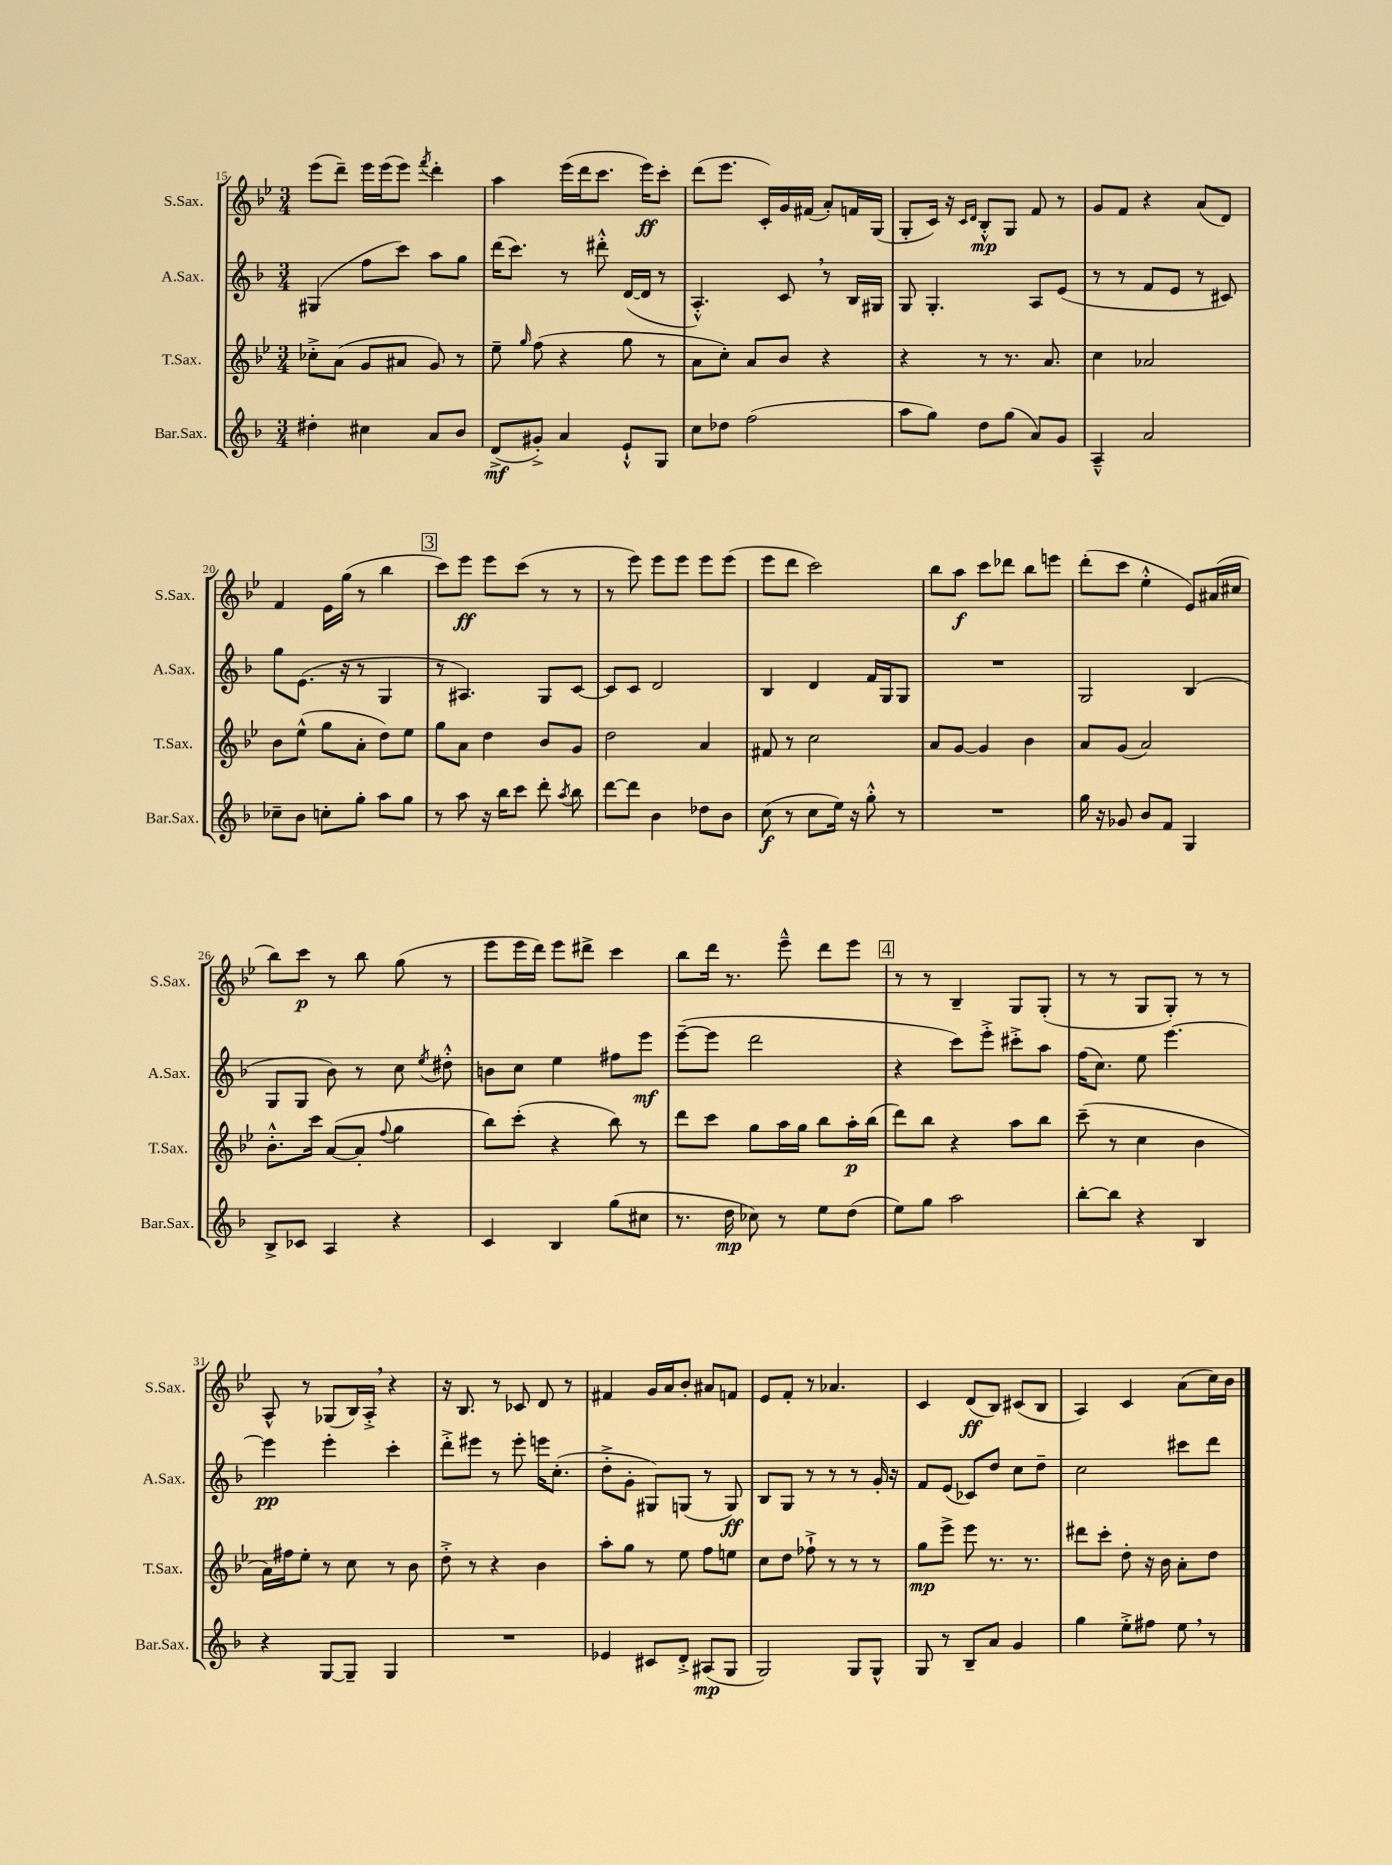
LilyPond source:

<<
\new StaffGroup <<
\new Staff = "s0" \with { instrumentName = "S.Sax." shortInstrumentName = "S.Sax." } {
    \clef treble \key bes \major \numericTimeSignature \time 3/4
    \autoBeamOff ees'''8[( d'''8]--) ees'''16[ ees'''16( ees'''8]) \acciaccatura { f'''8 } d'''4-. |
    a''4 ees'''16[( d'''16 c'''8.] ees'''16[\ff) c'''8]-. |
    d'''8[( ees'''8.] c'16[-.) g'16 fis'16]( a'8[-.) f'16 g16]( |
    g8[-. c'16]) r16 \grace { c'16[ d'16] } bes8[-.-^\mp g8] f'8 r8 |
    g'8[ f'8] r4 a'8[( d'8]) |
    f'4 ees'16[ g''16]( r8 bes''4 |
    \mark \markup { \box "3" } c'''8[) ees'''8]\ff ees'''8[ c'''8]( r8 r8 |
    r8 ees'''8) ees'''8[ ees'''8] ees'''8[ ees'''8]( |
    ees'''8[ d'''8] c'''2) |
    bes''8[ a''8]\f c'''8[ des'''8] bes''8[ e'''8] |
    d'''8[-.( c'''8] ees''4-.-^ ees'8[) ais'16( cis''16] |
    bes''8[) c'''8]\p r8 bes''8 g''8( r8 |
    ees'''8[ ees'''16 d'''16]) ees'''8[ dis'''8]-> c'''4 |
    bes''8[ d'''16] r8. ees'''8---^ d'''8[ ees'''8] |
    \mark \markup { \box "4" } r8 r8 bes4-- g8[ g8]-.( |
    r8 r8 g8[ g8]-.) r8 r8 |
    a8-^ r8 ges8[( bes16) a16]-.-> \breathe r4 |
    r16 bes8. r8 ces'8 d'8 r8 |
    fis'4 g'16[ a'16 bes'8]-. ais'8[ f'8] |
    ees'8[ f'8]-. r8 aes'4. |
    c'4 d'8[\ff( bes8]) cis'8[( bes8] |
    a4) c'4 a'8[( c''16) bes'16] \bar "|." |
}
\new Staff = "s1" \with { instrumentName = "A.Sax." shortInstrumentName = "A.Sax." } {
    \clef treble \key f \major \numericTimeSignature \time 3/4
    \autoBeamOff gis4( f''8[ c'''8]) a''8[ g''8] |
    d'''16[( c'''8.]) r8 dis'''8-.-^ d'16[~( d'16] r8 |
    a4.-.-^) c'8 \breathe r8 bes16[ gis16] |
    g8 g4.-. a8[ e'8]( |
    r8 r8 f'8[ e'8] r8 cis'8) |
    g''8[ e'8.]( r16 r8 g4 |
    \mark \markup { \box "3" } r8 ais4.) g8[ c'8]~ |
    c'8[ c'8] d'2 |
    bes4 d'4 f'16[ g16 g8] |
    R2. |
    g2 bes4( |
    g8[ g8] bes'8) r8 c''8 \acciaccatura { e''8 } dis''8-.-^ |
    b'8[ c''8] e''4 fis''8[ e'''8]\mf |
    e'''8[~--( e'''8] d'''2 |
    \mark \markup { \box "4" } r4 c'''8[) e'''8]-.-> cis'''8[-.-> a''8] |
    f''16[( c''8.]) e''8 e'''4.~ |
    e'''4\pp e'''4-. c'''4-. |
    d'''8[-.-> eis'''8] r8 eis'''8-. e'''16[ c''8.]-.( |
    d''8[-.-> g'8]-. gis8[) g8]( r8 g8\ff) |
    bes8[ g8] r8 r8 r8 g'16-. r16 |
    f'8[ e'8]( ces'8[) d''8] c''8[ d''8]-- |
    c''2 cis'''8[ d'''8] \bar "|." |
}
\new Staff = "s2" \with { instrumentName = "T.Sax." shortInstrumentName = "T.Sax." } {
    \clef treble \key bes \major \numericTimeSignature \time 3/4
    \autoBeamOff ces''8[-.-> a'8]( g'8[ ais'8] g'8) r8 |
    ees''8-- \grace { g''16 } f''8( r4 g''8 r8 |
    a'8[ c''8]-.) a'8[ bes'8] r4 |
    r4 r8 r8. a'8. |
    c''4 aes'2 |
    bes'8[ ees''8]-^( g''8[ a'8]-. d''8[) ees''8] |
    \mark \markup { \box "3" } g''8[ a'8] d''4 bes'8[ g'8] |
    d''2 a'4 |
    fis'8 r8 c''2 |
    a'8[ g'8]~ g'4 bes'4 |
    a'8[ g'8]( a'2) |
    bes'8.[-.-^ c'''16] a'8[~( a'8]-. \appoggiatura { f''8 } g''4 |
    bes''8[) c'''8]-.( r4 bes''8) r8 |
    d'''8[ c'''8] g''8[ a''16 g''16] bes''8[ a''16-.\p bes''16]( |
    \mark \markup { \box "4" } d'''8[) bes''8] r4 a''8[ bes''8] |
    c'''8--( r8 c''4 bes'4 |
    a'16[) fis''16 ees''8]-. r8 c''8 r8 bes'8 |
    d''8-.-> r8 r4 bes'4 |
    a''8[-. g''8] r8 ees''8 f''8[ e''8] |
    c''8[ d''8] fes''8-!-> r8 r8 r8 |
    g''8[\mp ees'''8]-> ees'''8 r8. r8. |
    dis'''8[ c'''8]-. d''8-. r16 bes'16 a'8[-. d''8] \bar "|." |
}
\new Staff = "s3" \with { instrumentName = "Bar.Sax." shortInstrumentName = "Bar.Sax." } {
    \clef treble \key f \major \numericTimeSignature \time 3/4
    \autoBeamOff dis''4-. cis''4 a'8[ bes'8] |
    d'8[->\mf( gis'8]-.->) a'4 e'8[-!-^ g8] |
    c''8[ des''8] f''2( |
    a''8[ g''8]) d''8[ g''8]( a'8[) g'8] |
    a4---^ a'2 |
    ces''8[-- bes'8] c''8[-. g''8]-. a''8[ g''8] |
    \mark \markup { \box "3" } r8 a''8 r16 bes''16[ c'''8] d'''8-. \acciaccatura { a''8 } bes''8 |
    d'''8[~ d'''8] bes'4 des''8[ bes'8] |
    c''8\f( r8 c''8[ e''16]) r16 g''8-.-^ r8 |
    R2. |
    g''16 r16 ges'8 bes'8[ f'8] g4 |
    bes8[-> ces'8] a4 r4 |
    c'4 bes4 g''8[( cis''8] |
    r8. d''16\mp ces''8) r8 e''8[ d''8]( |
    \mark \markup { \box "4" } e''8[) g''8] a''2 |
    bes''8[~-. bes''8] r4 bes4 |
    r4 g8[~ g8]-- g4 |
    R2. |
    ees'4 cis'8[ d'8]-.-> ais8[\mp( g8] |
    g2) g8[ g8]-^ |
    g8 r8 bes8[-- a'8] g'4 |
    g''4 e''8[-.-> fis''8] e''8 \breathe r8 \bar "|." |
}
>>
>>
\layout { \context { \Score currentBarNumber = #15 } }
